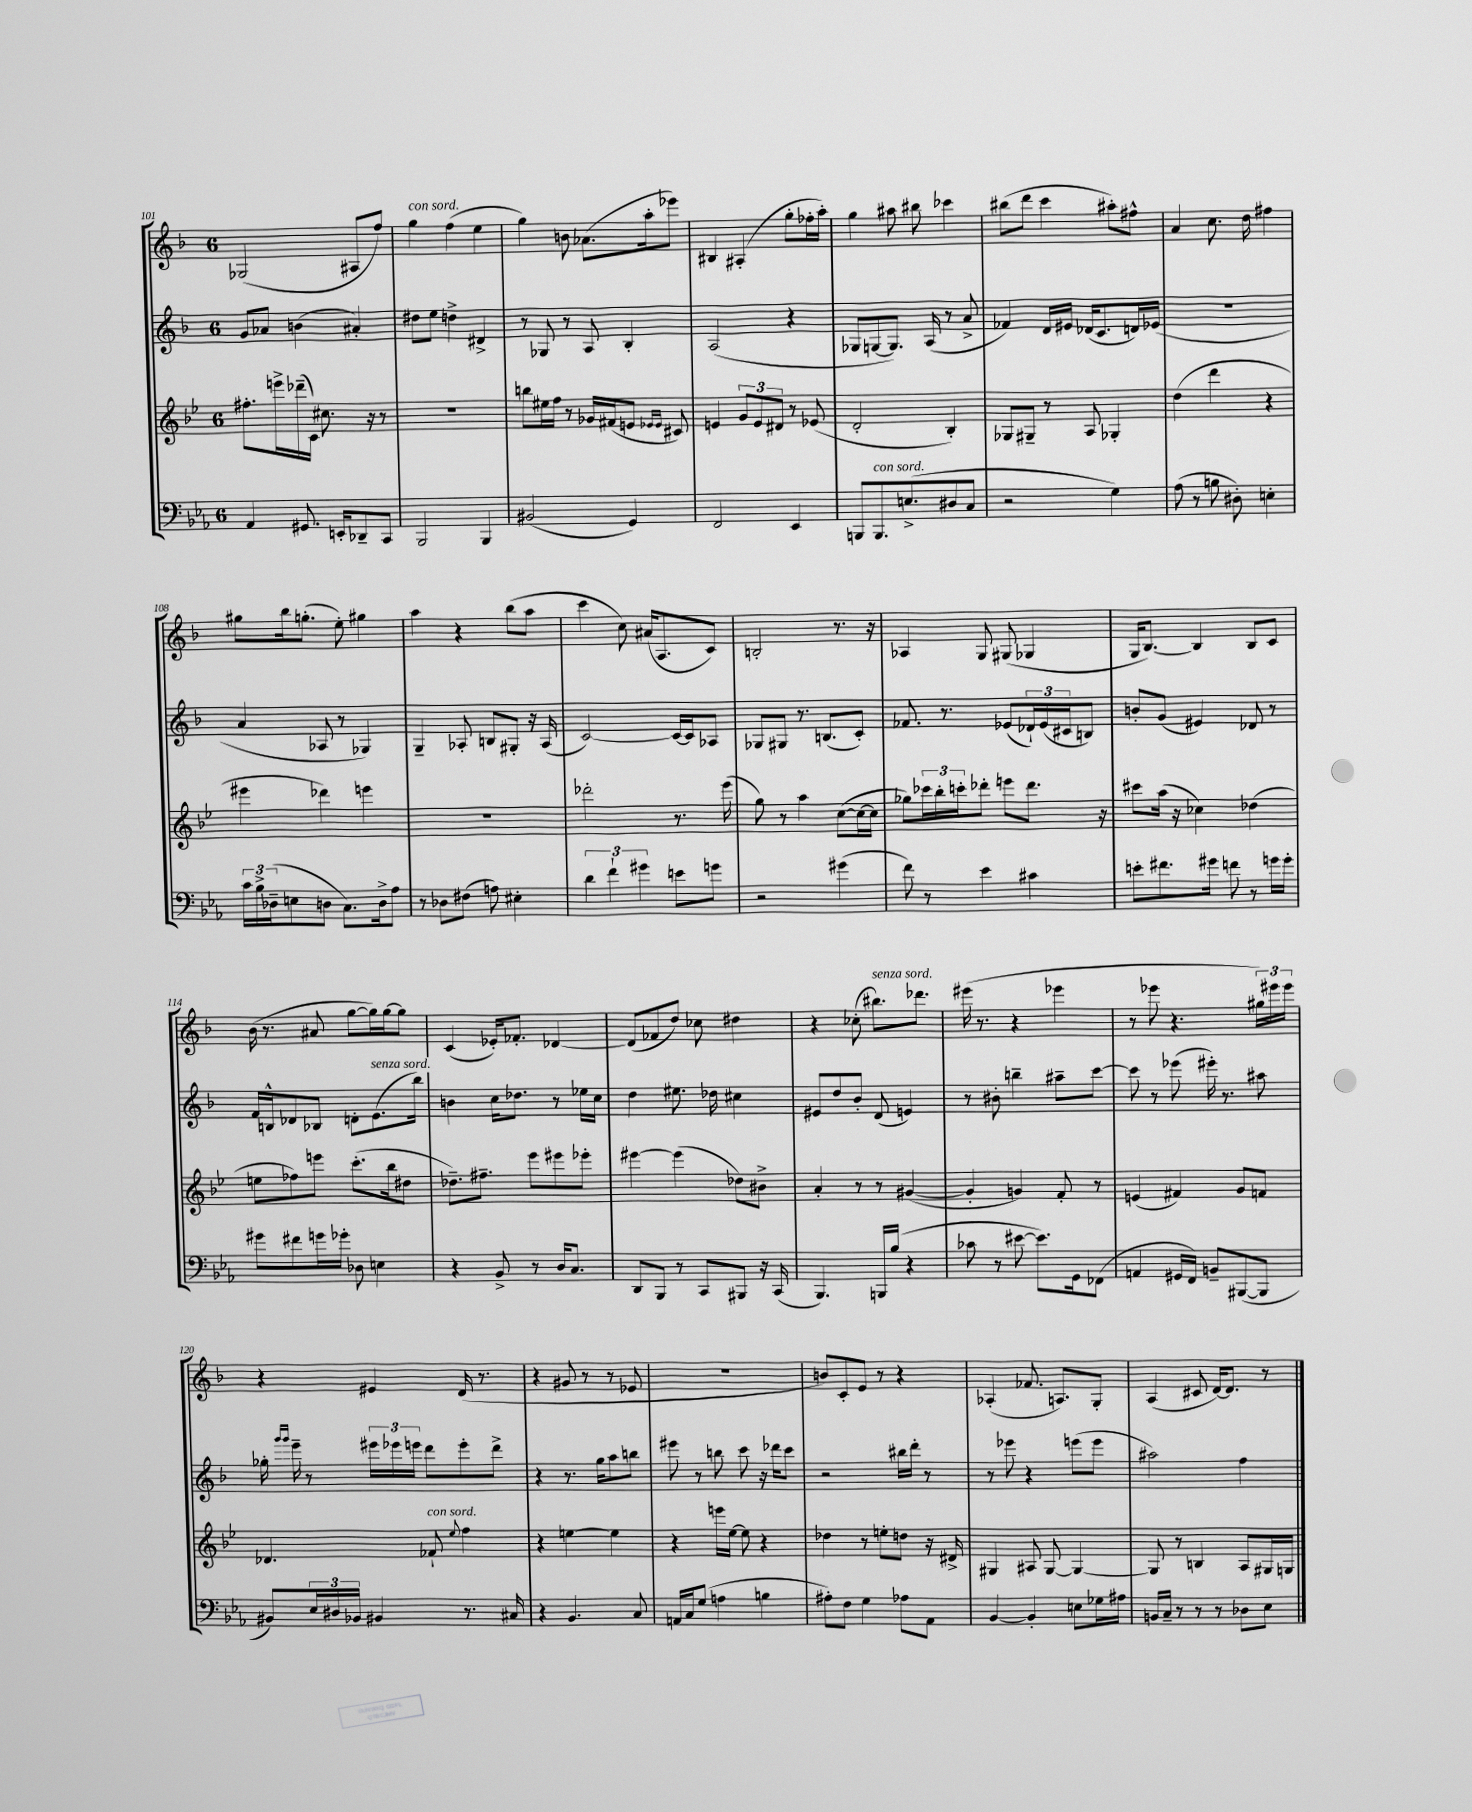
<<
\new StaffGroup <<
\new Staff = "s0" {
    \clef treble \key f \major \once \override Staff.TimeSignature.style = #'single-digit \time 6/8
    ges2( ais8 f''8) |
    g''4^\markup { \italic "con sord." } f''4( e''4 |
    g''4) b'8 aes'8.( a''16-. ees'''8) |
    bis4 ais4-.( g''8-. fes''16-. a''16-.) |
    g''4 ais''8 bis''8 ces'''4 |
    bis''8( d'''8 c'''4 ais''8-.) fis''8-^ |
    a'4 c''8. d''16 fis''4 |
    gis''8 bes''16 g''8.-.( e''8-.) gis''4 |
    a''4 r4 bes''8( a''8 |
    c'''4 c''8) ais'16( a8. c'8) |
    b2-. r8. r16 |
    aes4 g8 gis8( ges4 |
    g16 bes8.~) bes4 bes8 c'8 |
    bes'16( r8. ais'8 g''8~ g''16) g''16~ g''8 |
    c'4( ees'16-.) fes'8.-. des'4~ |
    des'8( fes'8 d''8) ces''8 dis''4 |
    r4 ces''8-.( bis''8.^\markup { \italic "senza sord." }) des'''8. |
    eis'''16( r8. r4 ees'''4 |
    r8 ees'''8 r4. \tuplet 3/2 { gis''16) eis'''16 eis'''16 } |
    r4 eis'4 d'16( r8. |
    r4 gis'8 r8 r8 ees'8 |
    R2. |
    b'8) c'8-. e'8 r8 r4 |
    aes4-.( fes'8. a8.) g8-. |
    a4( cis'8 d'16~) d'8. r8 \bar "|." |
}
\new Staff = "s1" {
    \clef treble \key f \major \once \override Staff.TimeSignature.style = #'single-digit \time 6/8
    g'8 aes'8 b'4( ais'4-.) |
    dis''8 e''8 d''4-> dis'4-> |
    r8 ges8 r8 a8 bes4-. |
    a2( r4 |
    ges8 g8~ g8.) a16( r8 a'8-> |
    fes'4) d'16 eis'16 des'16( c'8. d'16) ees'16( |
    R2. |
    a'4 aes8 r8 ges4) |
    g4-- aes8-. b8 gis8-. r16 aes16( |
    c'2~) c'16~ c'16 aes8 |
    ges8 gis8 r8. b8.( c'8-.) |
    fes'8. r8. ees'8( \tuplet 3/2 { des'16-!) ees'16( cis'16 } b8) |
    b'8-. g'8( eis'4) des'8 r8 |
    f'16 b16-^ des'8 bes8 d'8-. e'8.^\markup { \italic "senza sord." }( bes''16) |
    b'4 c''16 des''8. r8 ees''16 c''16 |
    d''4 eis''8. des''16 cis''4 |
    eis'8 d''8 bes'8-. d'8( e'4) |
    r8 bis'8-. b''4-- ais''8-- c'''8~ |
    c'''8 r8 ees'''8( eis'''16-.) r8. ais''8 |
    ges''16-. \grace { g'''16 g'''16 } e'''16-- r8 \tuplet 3/2 { eis'''16 ees'''16 e'''16 } d'''8 e'''8-. d'''8-> |
    r4 r8. g''16 a''8 b''8 |
    eis'''8 r8 b''8 c'''8 r16 des'''16 c'''8 |
    r2 bis''16 d'''16-. r8 |
    r8 ees'''8 r4 e'''8( e'''8 |
    ais''2) f''4 \bar "|." |
}
\new Staff = "s2" {
    \clef treble \key bes \major \once \override Staff.TimeSignature.style = #'single-digit \time 6/8
    fis''8.-. e'''16-> des'''16--( c'16) cis''8. r16 r8 |
    R2. |
    b''8 eis''16 f''16 r8 ges'16 fis'16( e'8 \grace { ees'16 ees'16 } cis'8) |
    e'4 \tuplet 3/2 { g'8 e'8 dis'8 } r8 ees'8( |
    d'2-. bes4-.) |
    ges8 gis8-- r8 a8 ges4-. |
    d''4( d'''4 r4 |
    eis'''4 des'''4) e'''4 |
    R2. |
    des'''2-. r8. ees'''16( |
    g''8) r8 a''4 c''8~( c''16~ c''16 |
    ges''8) \tuplet 3/2 { ces'''16 bes''16-. c'''16-. } des'''8-. e'''8 des'''8. r16 |
    cis'''8 a''16( r16 ces''4) des''4( |
    e''8 fes''8) e'''8 c'''8.-.( bes''16 dis''8 |
    des''8.--) fis''8.-- ees'''8 eis'''8 ees'''8-. |
    eis'''4~ eis'''4( des''8) bis'8-> |
    a'4-. r8 r8 gis'4~( |
    gis'4-. g'4) f'8-. r8 |
    e'4( fis'4) g'8 f'8 |
    des'4. fes'8-!^\markup { \italic "con sord." } \appoggiatura { ees''8 } f''4 |
    r4 e''4~ e''4 |
    r4 e'''16 ees''16~ ees''8 r4 |
    des''4 r8 e''8-. d''8 r16 dis'16-> |
    gis4 ais8 gis8~ gis4~ |
    gis8 r8 b4 a8 gis16 g16 \bar "|." |
}
\new Staff = "s3" {
    \clef bass \key ees \major \once \override Staff.TimeSignature.style = #'single-digit \time 6/8
    aes,4 gis,8. e,16-. des,8-- c,8 |
    bes,,2 bes,,4 |
    bis,2( g,4) |
    f,2 ees,4 |
    b,,8 b,,8.^\markup { \italic "con sord." } e8.->( dis8 c8 |
    r2 g4) |
    aes8( r8 b8 dis8-.) e4-. |
    \tuplet 3/2 { c'16 bes16-> des16--( } e8 d8 c8.) d16-> aes8 |
    r8 des8 fis8( a8) eis4-. |
    \tuplet 3/2 { d'4 f'4-! gis'4 } e'8 g'8 |
    r2 gis'4( |
    f'8) r8 ees'4 cis'4 |
    e'8-. fis'8. gis'16 f'8 r8 g'16 g'16-. |
    gis'8 fis'8 g'16 ges'16-. des8 e4 |
    r4 bes,8-> r8 d16 c8. |
    d,8 bes,,8 r8 c,8 bis,,8 r16 c,16( |
    bes,,4.) b,,16 bes16( r4 |
    ces'8 r8 eis'8~ eis'8.) g,16 fes,8( |
    a,4 gis,16 f,16) b,8-- bis,,8~( bis,,8 |
    bis,8) \tuplet 3/2 { ees16 dis16 bes,16 } bis,4 r8. cis16 |
    r4 bes,4. c8 |
    a,16 c16 g8( a4 b4 |
    ais8-.) f8 g4 aes8 aes,8 |
    bes,4~ bes,4-. e8 ges16 ais16 |
    b,16 c16-- r8 r8 r8 des8 ees8 \bar "|." |
}
>>
>>
\layout { \context { \Score currentBarNumber = #101 } }
